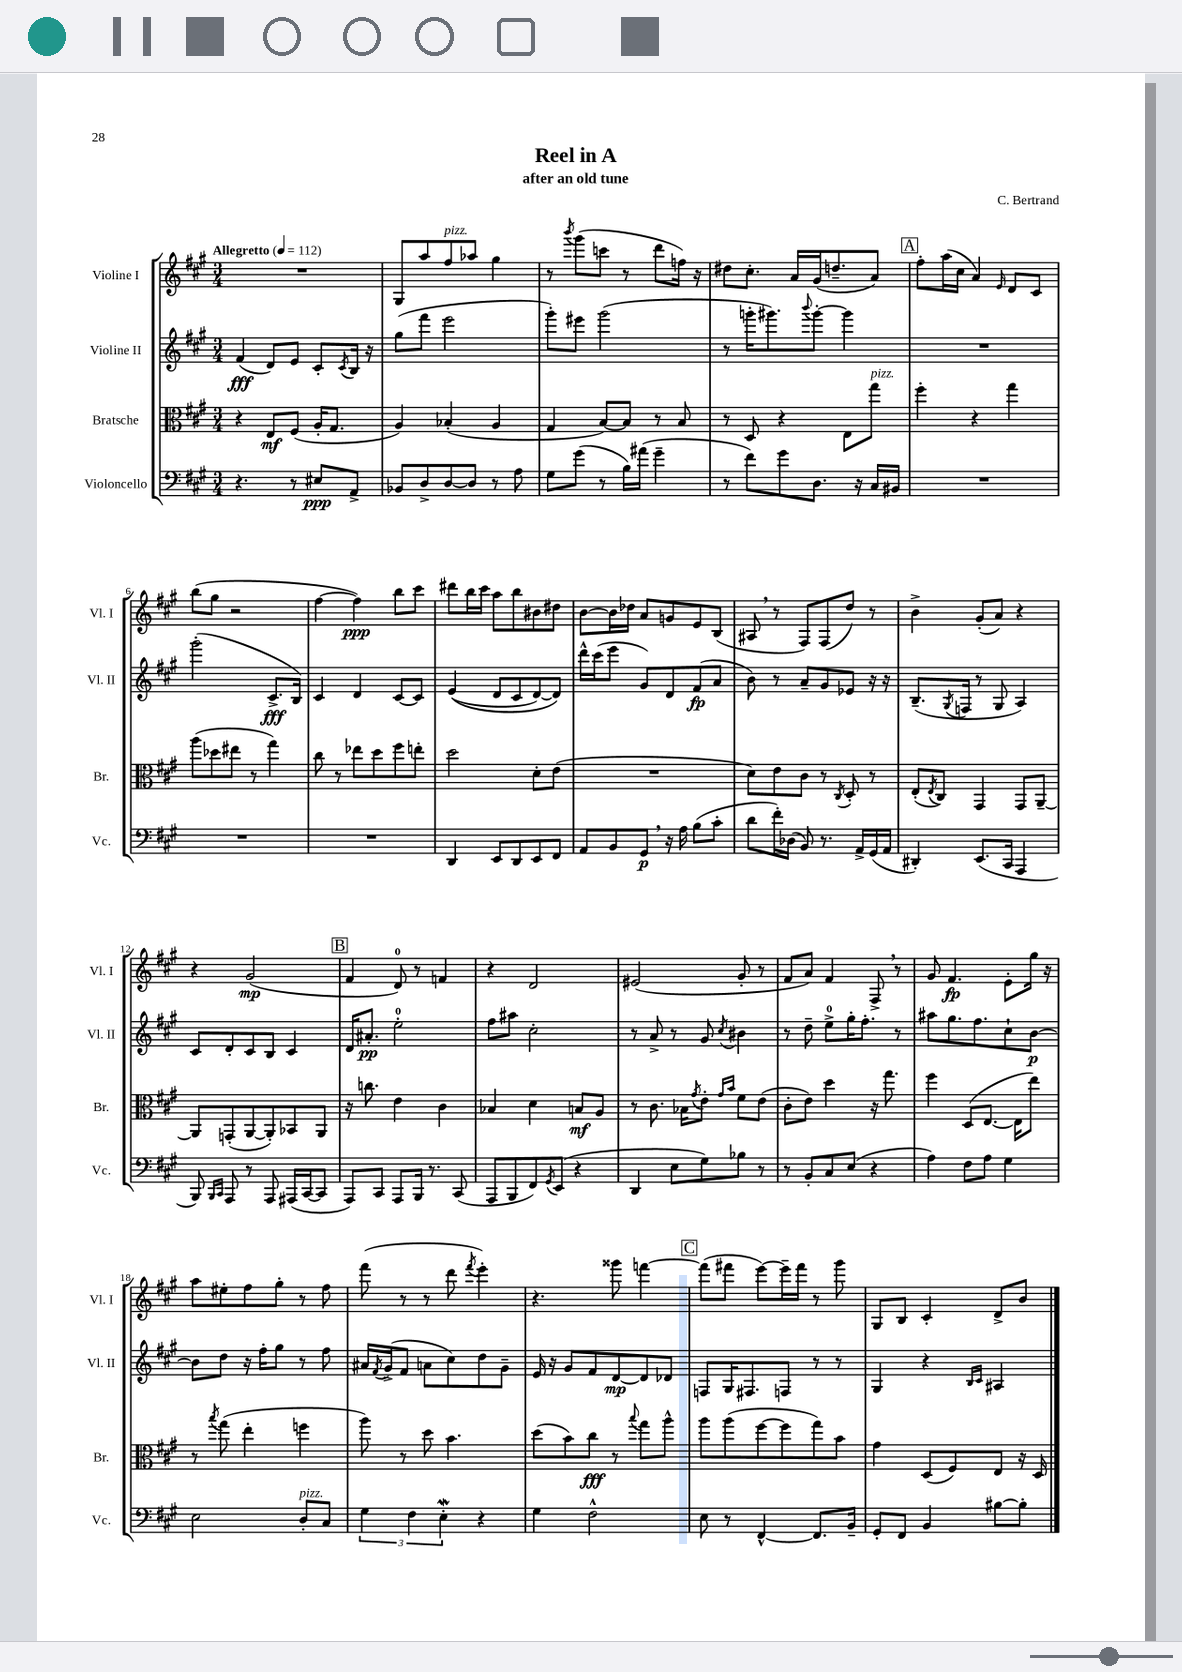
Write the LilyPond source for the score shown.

\header { title = "Reel in A" composer = "C. Bertrand" subtitle = "after an old tune" }
<<
\new StaffGroup <<
\new Staff = "s0" \with { instrumentName = "Violine I" shortInstrumentName = "Vl. I" } {
    \clef treble \key a \major \numericTimeSignature \time 3/4 \tempo "Allegretto" 4 = 112
    R2. |
    gis8 a''8 fis''8^\markup { \italic "pizz." } aes''8 gis''4 |
    r8 \acciaccatura { b'''8 } gis'''8( c'''8 r8 d'''8 f''16) r16 |
    dis''8 cis''8.-. a'16 gis'16( d''8.-- a'8) |
    \mark \markup { \box "A" } fis''8-. a''16( cis''16 a'4) \grace { e'16 } d'8 cis'8 |
    b''8( gis''8 r2 |
    fis''4~ fis''4\ppp) b''8 cis'''8 |
    dis'''8 b''16 cis'''16 a''8 b''8 bis'8 dis''8 |
    b'8~ b'16 des''16 a'8 g'8 e'8 b8( |
    ais8 \breathe r8 fis8) fis8( d''8) r8 |
    b'4-> gis'8-.( a'8) r4 |
    r4 gis'2\mp( |
    \mark \markup { \box "B" } fis'4 d'8-0) r8 f'4 |
    r4 d'2 |
    eis'2( gis'8-. r8 |
    fis'8 a'8) fis'4 fis8-> \breathe r8 |
    gis'8 fis'4.\fp e'8-. gis''16 r16 |
    a''8 eis''8-. fis''8 gis''8-. r8 fis''8 |
    fis'''8( r8 r8 d'''8 \acciaccatura { fis'''8 } e'''4-.) |
    r4. gisis'''8 f'''4~ |
    \mark \markup { \box "C" } f'''8( fis'''8 e'''8~) e'''16-- fis'''16 r8 gis'''8 |
    gis8 b8 cis'4-. d'8-> b'8 \bar "|." |
}
\new Staff = "s1" \with { instrumentName = "Violine II" shortInstrumentName = "Vl. II" } {
    \clef treble \key a \major \numericTimeSignature \time 3/4
    fis'4\fff( d'8) e'8 cis'8-. \acciaccatura { cis'8 } b16 r16 |
    gis''8( fis'''8 e'''2 |
    gis'''8-.) eis'''8 gis'''2( |
    r8 g'''16-. gis'''8.) \appoggiatura { b'''8 } gis'''8~-. gis'''4 |
    \mark \markup { \box "A" } R2. |
    gis'''2-.( cis'8.->\fff b16) |
    cis'4 d'4 cis'8~ cis'8 |
    e'4(\( d'8 cis'8 d'8~) d'8\) |
    d'''16-^ cis'''16( e'''8 gis'8) d'8 fis'8\fp( a'8 |
    b'8) r8 a'8-- gis'8 ees'8 r16 r16 |
    b8.--( \acciaccatura { gis8 } f16 r8 gis8 a4) |
    cis'8 d'8-. cis'8 b8 cis'4 |
    \mark \markup { \box "B" } d'16 ais'8.-.\pp e''2-0-. |
    fis''8 ais''8 cis''2-. |
    r8 a'8-> r8 gis'8 \acciaccatura { cis''8 } bis'4 |
    r8 d''8-- e''8-0-> gis''16-. fis''8.-. r8 |
    ais''8 gis''8. fis''8. cis''8-! b'8~\p |
    b'8 d''8 r16 fis''16-. gis''8 r8 fis''8 |
    ais'16 \acciaccatura { fis'8 } gis'16->( fis'8 a'8 cis''8) d''8 gis'8-- |
    e'16 r16 gis'8 fis'8 d'8~\mp d'8 des'8 |
    \mark \markup { \box "C" } f8 gis16 fis8. f8 r8 r8 |
    gis4 r4 \grace { b16 cis'16 } ais4 \bar "|." |
}
\new Staff = "s2" \with { instrumentName = "Bratsche" shortInstrumentName = "Br." } {
    \clef alto \key a \major \numericTimeSignature \time 3/4
    r4 e8\mf fis8( a16-. gis8. |
    a4) bes4-.( a4 |
    gis4 b8~) b8 r8 b8 |
    r8 d8 r4 e8 gis''8^\markup { \italic "pizz." } |
    \mark \markup { \box "A" } fis''4-. r4 gis''4 |
    a''8( des''8 eis''8 r8 gis''4) |
    cis''8 r8 ees''8 d''8 fis''8 e''8-. |
    d''2 d'8-. e'8( |
    R2. |
    d'8) e'8 cis'8 r8 \acciaccatura { cis8 } d8-. r8 |
    e8-.( \acciaccatura { e8 } cis8) gis,4 gis,8 a,8~-- |
    a,8 g,8-.( a,8~ a,8-.) bes,8 a,8 |
    \mark \markup { \box "B" } r16 c''8. e'4 cis'4 |
    bes4 d'4 b8\mf a8 |
    r8 cis'8. bes16 \acciaccatura { gis'8 } e'8-. \grace { gis'16 b'16 } fis'8 e'8( |
    cis'8-. e'8) d''4 r16 gis''8. |
    fis''4 d8( e8.~ e16 e''8) |
    r8 \acciaccatura { b''8 } gis''8( e''4-. f''4 |
    a''8) r8 d''8 b'4. |
    d''8( b'8) cis''8\fff r8 \appoggiatura { b''8 } gis''8 a''8-^ |
    \mark \markup { \box "C" } a''8 a''8( fis''8~ fis''8 gis''8) b'8 |
    gis'4 d8( fis8) e8 r16 d16 \bar "|." |
}
\new Staff = "s3" \with { instrumentName = "Violoncello" shortInstrumentName = "Vc." } {
    \clef bass \key a \major \numericTimeSignature \time 3/4
    r4. r8 eis8\ppp a,8-> |
    bes,8 d8-> d8~ d8 r8 a8 |
    gis8 gis'8( r8 b16) ais'16( gis'4-- |
    r8 fis'8) gis'8 d8. r16 cis16 bis,16 |
    \mark \markup { \box "A" } R2. |
    R2. |
    R2. |
    d,4 e,8 d,8 e,8 fis,8 |
    a,8 b,8 gis,8\p \breathe r16 a16 b8( cis'8-. |
    d'8 fis'16-.) des16( b,8) r8. a,16-> gis,16( a,16 |
    dis,4-.) e,8.( cis,16 a,,4 |
    b,,8) \grace { b,,16 cis,16 } a,,8 r8 a,,8 ais,,16( cis,16~ cis,8 |
    \mark \markup { \box "B" } a,,8) cis,8 a,,8 b,,16 r8. cis,8( |
    a,,8 b,,8 fis,8) \acciaccatura { gis,8 } e,8( r4 |
    d,4 e8 gis8) bes8 r8 |
    r8 b,8-. cis8 e8( r4 |
    a4) fis8 a8 gis4 |
    e2 d8-.^\markup { \italic "pizz." } cis8 |
    \tuplet 3/2 { gis4 fis4 e4-.\mordent } r4 |
    gis4 fis2-^ |
    \mark \markup { \box "C" } e8 r8 fis,4~-^ fis,8. b,16-- |
    gis,8-. fis,8 b,4 bis8~ bis8-. \bar "|." |
}
>>
>>
